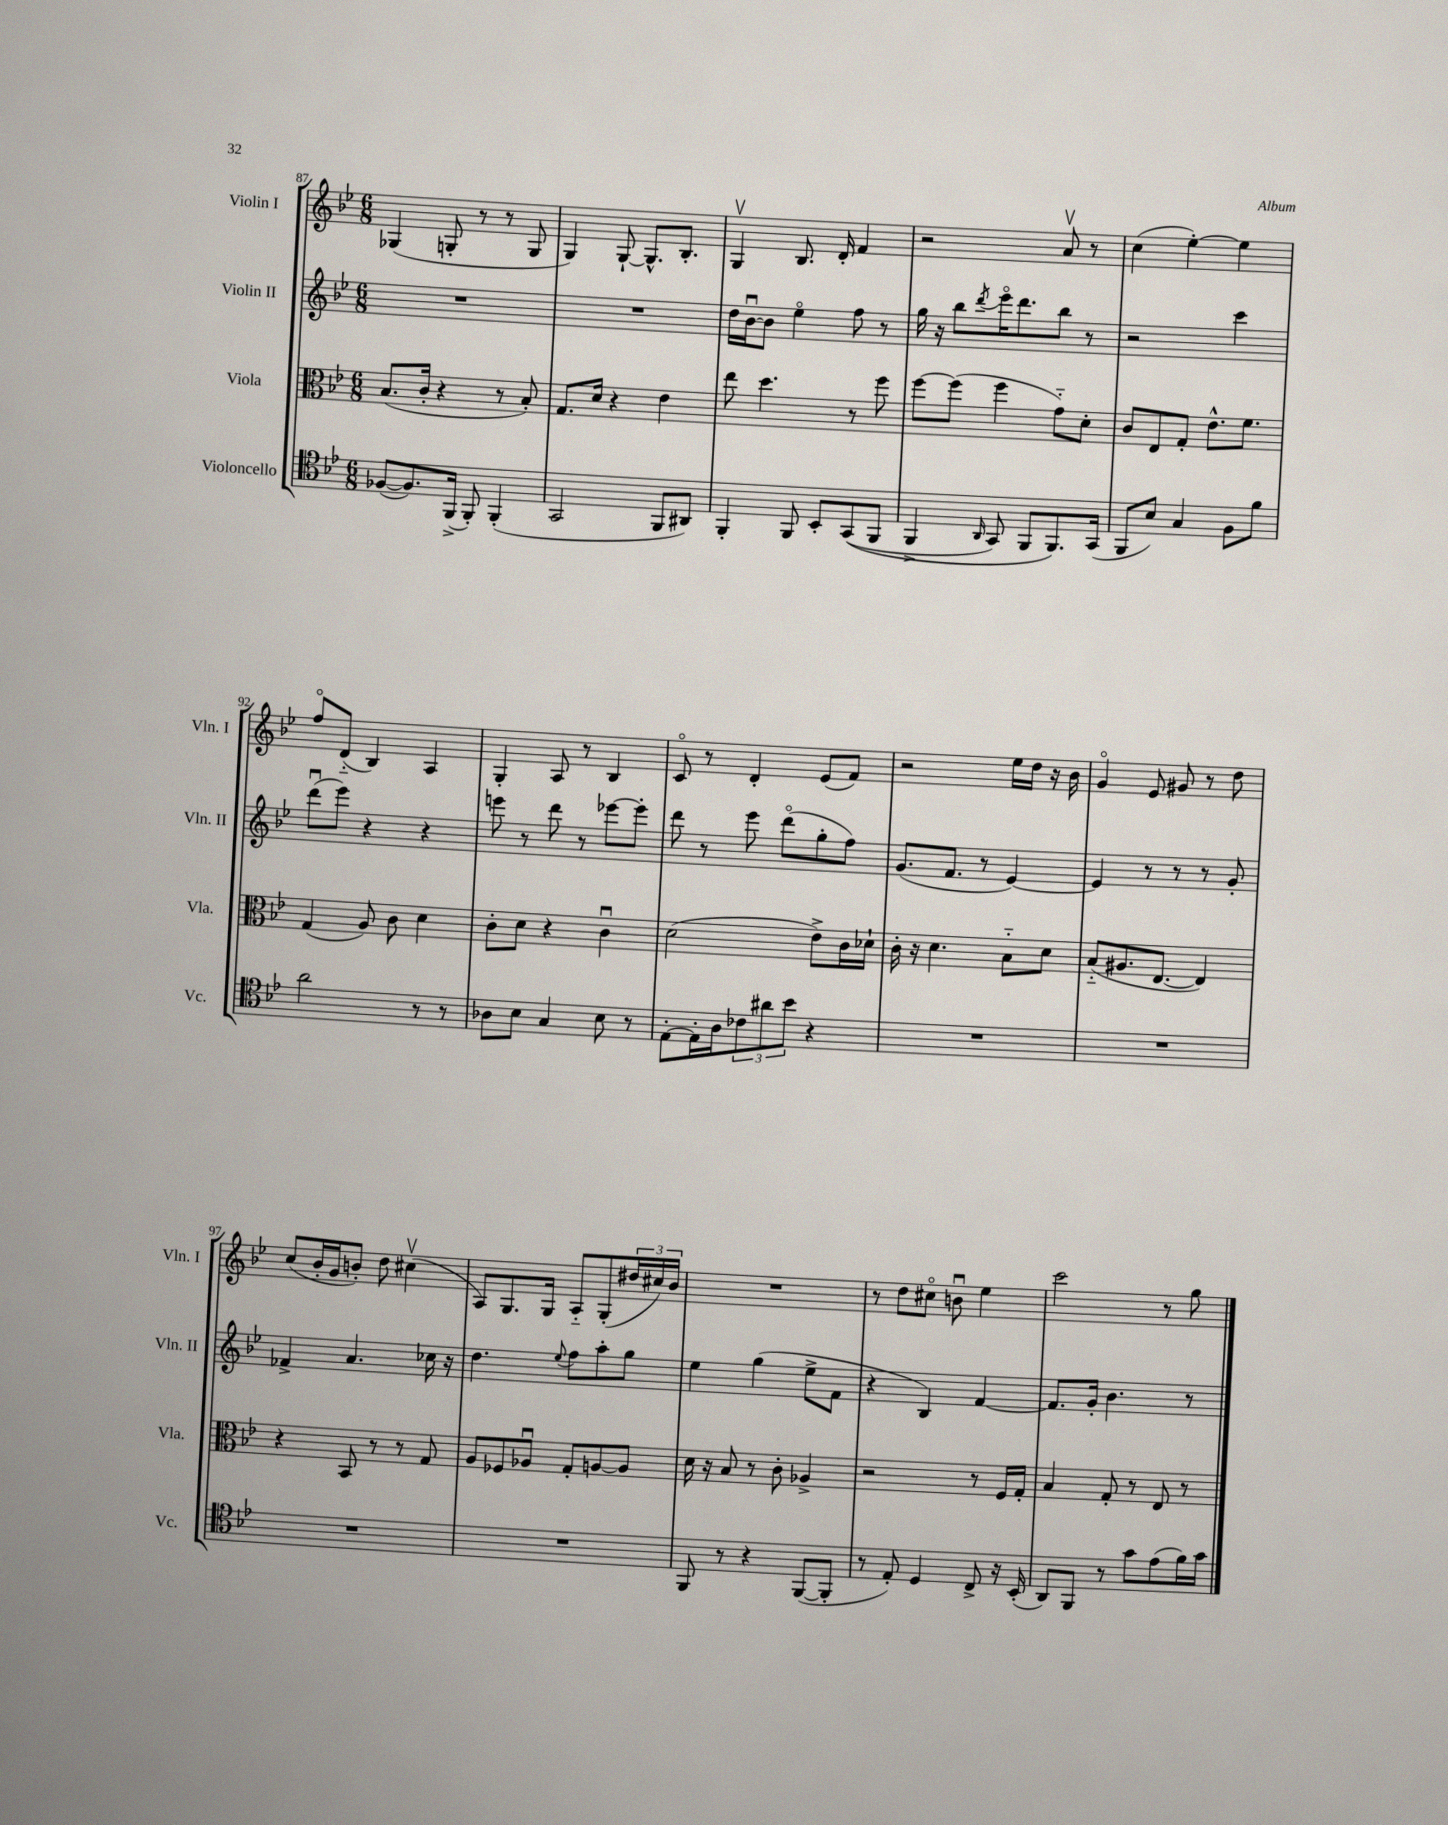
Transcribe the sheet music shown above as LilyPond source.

<<
\new StaffGroup <<
\new Staff = "s0" \with { instrumentName = "Violin I" shortInstrumentName = "Vln. I" } {
    \clef treble \key bes \major \numericTimeSignature \time 6/8
    ges4( g8-. r8 r8 g8 |
    g4) g8~-! g8.-^ bes8.-. |
    g4\upbow bes8. d'16-. f'4 |
    r2 a'8\upbow r8 |
    c''4( ees''4~-.) ees''4 |
    f''8\flageolet d'8-_( bes4) a4 |
    g4-. a8 r8 bes4 |
    c'8\flageolet r8 d'4-. ees'8( f'8) |
    r2 ees''16 d''16 r16 bes'16 |
    g'4\flageolet ees'8 gis'8 r8 d''8 |
    c''8( bes'16-. g'16 b'8-.) d''8 cis''4\upbow( |
    a8) g8. g16 a8-_ g8-.( \tuplet 3/2 { dis''16 cis''16) bes'16 } |
    R2. |
    r8 d''8 cis''8\flageolet b'8\downbow ees''4 |
    c'''2 r8 g''8 \bar "|." |
}
\new Staff = "s1" \with { instrumentName = "Violin II" shortInstrumentName = "Vln. II" } {
    \clef treble \key bes \major \numericTimeSignature \time 6/8
    R2. |
    R2. |
    d''16 bes'16~\downbow bes'8 ees''4\flageolet f''8 r8 |
    g''16 r16 bes''8 \acciaccatura { d'''8 } ees'''16\flageolet d'''8. bes''8 r8 |
    r2 c'''4 |
    d'''8\downbow( ees'''8) r4 r4 |
    e'''8 r8 d'''8 r8 ees'''8~ ees'''8-. |
    d'''8 r8 ees'''8 d'''8\flageolet( g''8-. f''8) |
    g'8.( f'8. r8 ees'4~) |
    ees'4 r8 r8 r8 g'8-. |
    fes'4-> a'4. ces''16 r16 |
    d''4. \appoggiatura { ees''8 } f''8 a''8-. g''8 |
    ees''4 g''4( ees''8-> f'8 |
    r4 bes4) f'4~ |
    f'8. g'16-. bes'4. r8 \bar "|." |
}
\new Staff = "s2" \with { instrumentName = "Viola" shortInstrumentName = "Vla." } {
    \clef alto \key bes \major \numericTimeSignature \time 6/8
    bes8.( c'16-. r4 r8 bes8-.) |
    g8. d'16 r4 ees'4 |
    ees''8 d''4. r8 f''8 |
    f''8~ f''8( f''4 g'8-_) d'8-. |
    c'8 ees8 g8-. ees'8.-^ f'8. |
    g4( a8) c'8 d'4 |
    c'8-. d'8 r4 c'4\downbow |
    d'2( ees'8->) c'16 des'16-! |
    c'16-. r16 d'4. bes8-_ d'8 |
    bes8-_( ais8. ees8.~ ees4) |
    r4 bes,8 r8 r8 g8 |
    a8 fes8 aes8\downbow g8-. a8~ a8 |
    d'16 r16 bes8 r8 c'8-. aes4-> |
    r2 r8 f16 g16-. |
    bes4 g8-. r8 ees8 r8 \bar "|." |
}
\new Staff = "s3" \with { instrumentName = "Violoncello" shortInstrumentName = "Vc." } {
    \clef tenor \key bes \major \numericTimeSignature \time 6/8
    fes8~( fes8.) f,16->( f,8-.) f,4-.( |
    g,2 f,8 ais,8) |
    f,4-. f,8 bes,8-. g,8(\( f,8 |
    f,4-> \grace { a,16 } g,8) f,8 f,8.\) g,16( |
    f,8 bes8) g4 f8 f'8 |
    a'2 r8 r8 |
    aes8 bes8 g4 bes8 r8 |
    ees8~-. ees16-. a16 \tuplet 3/2 { ces'8 ais'8 bes'8 } r4 |
    R2. |
    R2. |
    R2. |
    R2. |
    f,8 r8 r4 f,8~( f,8-. |
    r8 ees8-.) d4 c8-> r16 bes,16-.( |
    a,8) f,8 r8 g'8 ees'8( f'16) g'16 \bar "|." |
}
>>
>>
\layout { \context { \Score currentBarNumber = #87 } }
